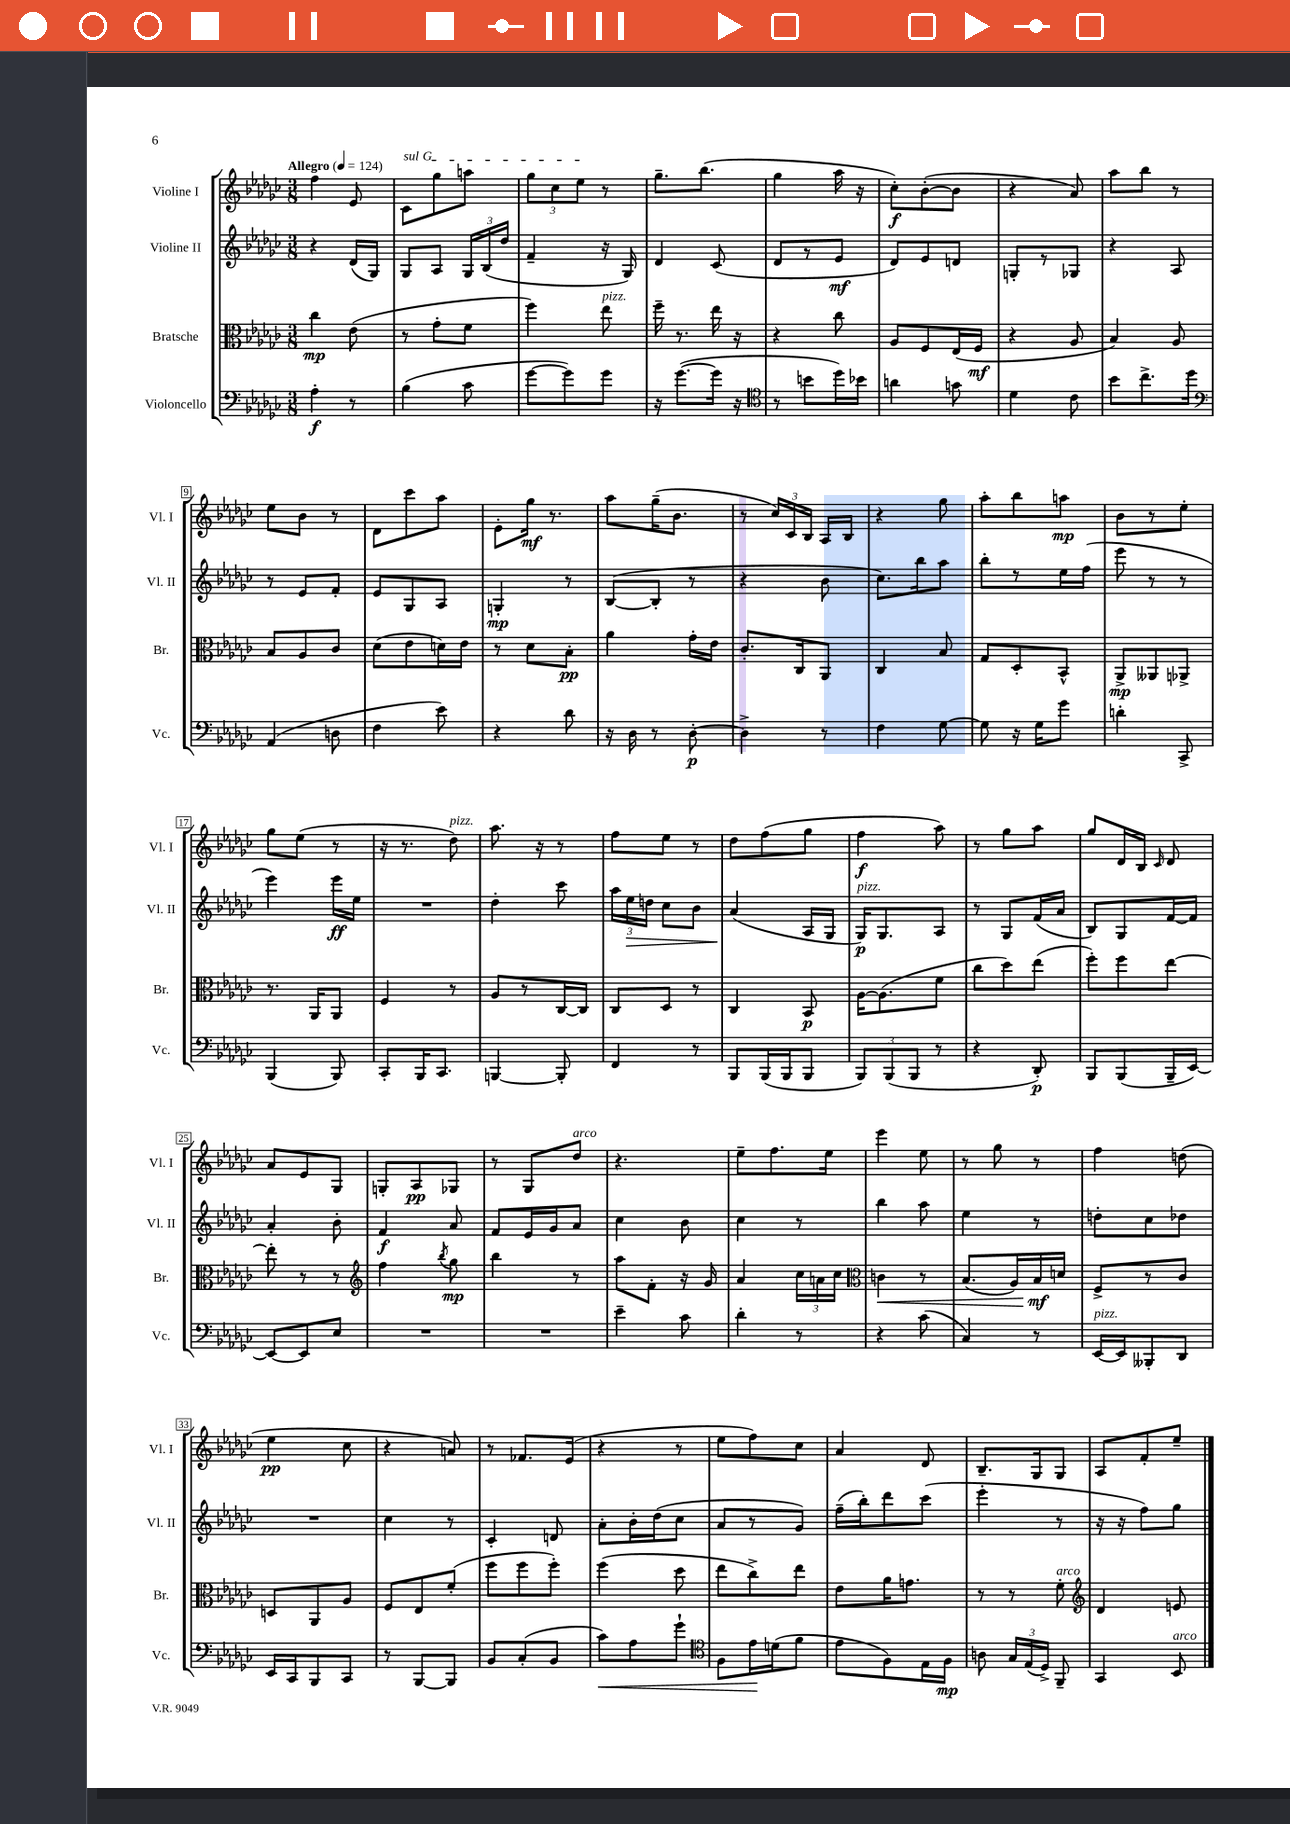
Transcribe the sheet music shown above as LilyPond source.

<<
\new StaffGroup <<
\new Staff = "s0" \with { instrumentName = "Violine I" shortInstrumentName = "Vl. I" } {
    \clef treble \key ges \major \numericTimeSignature \time 3/8 \tempo "Allegro" 4 = 124
    \autoBeamOff f''4 ees'8 |
    \once \override TextSpanner.bound-details.left.text = \markup { \italic "sul G" } ces'8[\startTextSpan ges''8 a''8] |
    \tuplet 3/2 { ges''8[ ces''8 ees''8]\stopTextSpan } r8 |
    ges''8.[-- bes''8.]( |
    ges''4 aes''16 r16 |
    ces''8[-.\f) bes'8~-.( bes'8] |
    r4 aes'8) |
    aes''8[ bes''8] r8 |
    ees''8[ bes'8] r8 |
    des'8[ ces'''8 aes''8] |
    ees'8[-. ges''16]\mf r8. |
    aes''8[ ges''16--( bes'8.] |
    r8 \tuplet 3/2 { ces''16[) ces'16 bes16] } aes16[ bes16] |
    r4 ges''8 |
    aes''8[-. bes''8 a''8]\mp |
    bes'8[ r8 ees''8]-. |
    ges''8[ ees''8]( r8 |
    r16 r8. des''8^\markup { \italic "pizz." }) |
    aes''8. r16 r8 |
    f''8[ ees''8] r8 |
    des''8[ f''8( ges''8] |
    f''4\f aes''8) |
    r8 ges''8[ aes''8] |
    ges''8[ des'16 bes16] \grace { ces'16 } des'8 |
    aes'8[ ees'8 ges8] |
    g8[-. aes8\pp ges8] |
    r8 ges8[ des''8]^\markup { \italic "arco" } |
    r4. |
    ees''8[-- f''8. ees''16] |
    ees'''4 ees''8 |
    r8 ges''8 r8 |
    f''4 d''8( |
    ees''4\pp ces''8 |
    r4 a'8) |
    r8 fes'8.[ ees'16]( |
    r4 r8 |
    ees''8[ f''8) ces''8] |
    aes'4 des'8 |
    bes8.[-- ges16 ges8] |
    aes8[ f'8-. ees''8]-- \bar "|." |
}
\new Staff = "s1" \with { instrumentName = "Violine II" shortInstrumentName = "Vl. II" } {
    \clef treble \key ges \major \numericTimeSignature \time 3/8
    \autoBeamOff r4 des'16[( ges16]) |
    ges8[ aes8] \tuplet 3/2 { ges16[ bes16( des''16] } |
    f'4-- r16 ges16) |
    des'4 ces'8( |
    des'8[ r8 ees'8]\mf |
    des'8[) ees'8 d'8] |
    g8[-. r8 ges8] |
    r4 aes8 |
    r8 ees'8[ f'8]-. |
    ees'8[ ges8 aes8] |
    g4-.\mp r8 |
    bes8[~( bes8]-. r8 |
    r4 bes'8 |
    ces''8.[) bes''16 aes''8] |
    bes''8[-. r8 ees''16 f''16]( |
    ees'''8 r8 r8 |
    ees'''4) ees'''16[\ff ees''16] |
    R4. |
    des''4-. ces'''8 |
    \tuplet 3/2 { aes''16[ ees''16\> d''16] } ces''8[ bes'8] |
    aes'4\!( aes16[ ges16] |
    ges16[\p^\markup { \italic "pizz." }) ges8. aes8] |
    r8 ges8[ f'16( aes'16] |
    bes8[) ges8 f'16~ f'16] |
    aes'4-. bes'8-. |
    f'4\f aes'8 |
    f'8[ ees'16 ges'16 aes'8] |
    ces''4 bes'8 |
    ces''4 r8 |
    bes''4 aes''8 |
    ees''4 r8 |
    d''8[-. ces''8 des''8] |
    R4. |
    ces''4 r8 |
    ces'4-. d'8 |
    aes'8[-. bes'16-. des''16( ces''8] |
    aes'8[ r8 ges'8]) |
    f''16[--( bes''16-.) des'''8 ces'''8]( |
    ees'''4-. r8 |
    r16 r16 f''8[) ges''8] \bar "|." |
}
\new Staff = "s2" \with { instrumentName = "Bratsche" shortInstrumentName = "Br." } {
    \clef alto \key ges \major \numericTimeSignature \time 3/8
    \autoBeamOff ces''4\mp ees'8( |
    r8 ges'8[-. f'8] |
    f''4) ees''8^\markup { \italic "pizz." } |
    f''16-- r8. ees''16 r16 |
    r4 ces''8 |
    aes8[ f8 ees16( f16]\mf |
    r4 aes8 |
    bes4) aes8 |
    bes8[ aes8 ces'8] |
    des'8[( ees'8 d'16) ees'16] |
    r8 des'8[ bes8]-.\pp |
    aes'4 ges'16[-. ees'16] |
    ces'8.[-. ces16 aes,8] |
    ces4 bes8 |
    ges8[ des8-. bes,8]-^ |
    aes,8[->\mp aeses,8 aes,8]-> |
    r8. aes,16[ aes,8] |
    f4 r8 |
    aes8[ r8 ces16~ ces16] |
    ces8[ des8] r8 |
    ces4 bes,8\p |
    aes16[~ aes8.( f'8] |
    ces''8[ des''8) ees''8]( |
    f''8[-.) f''8 ees''8]~ |
    ees''8-. r8 r8 |
    \clef treble f''4 \acciaccatura { bes''8 } ges''8\mp |
    bes''4 r8 |
    aes''8[ f'8]-. r16 ges'16 |
    aes'4 \tuplet 3/2 { ces''16[ a'16 ces''16] } |
    \clef alto c'4\< r8 |
    bes8.[( aes16) bes16\mf\! d'16] |
    f8[-> r8 ces'8] |
    d8[ aes,8 aes8] |
    f8[ ees8 f'8]-.( |
    f''8[ f''8 f''8]-.) |
    f''4( des''8 |
    ees''8[ ces''8->) ees''8] |
    ees'8[ aes'16 g'8.] |
    r8 r8 f'8-.^\markup { \italic "arco" } |
    \clef treble des'4 e'8 \bar "|." |
}
\new Staff = "s3" \with { instrumentName = "Violoncello" shortInstrumentName = "Vc." } {
    \clef bass \key ges \major \numericTimeSignature \time 3/8
    \autoBeamOff aes4-.\f r8 |
    bes4( ces'8 |
    ges'8[~ ges'8) ges'8] |
    r16 ges'8.[~( ges'16] r16 |
    \clef tenor r8 b'8[ des''16) bes'16] |
    a'4 g'8 |
    des'4 ces'8 |
    bes'8[ ces''8.-> des''16] |
    \clef bass aes,4( d8 |
    f4 ees'8) |
    r4 des'8 |
    r16 des16 r8 des8~-.\p |
    des4-> r8 |
    f4 ges8~ |
    ges8 r16 ges16[ ges'8] |
    d'4-. ces,8-> |
    bes,,4( bes,,8) |
    ces,8[-. bes,,16 ces,8.] |
    b,,4~ b,,8-. |
    f,4 r8 |
    bes,,8[ bes,,16( bes,,16 bes,,8] |
    \tuplet 3/2 { bes,,8[) bes,,8( bes,,8] } r8 |
    r4 des,8-.\p) |
    bes,,8[ bes,,8( bes,,16-- ees,16]~) |
    ees,8[~ ees,8 ees8] |
    R4. |
    R4. |
    ees'4-- ces'8 |
    des'4-. r8 |
    r4 ces'8( |
    ces4) r8 |
    ees,16[~^\markup { \italic "pizz." } ees,16 beses,,8-. des,8] |
    ees,16[ ces,16 bes,,8 ces,8] |
    r8 bes,,8[~ bes,,8] |
    bes,8[ ces8-.( bes,8] |
    ces'8[\<) aes8 ges'8]-! |
    \clef tenor f8[ ees'16\! d'16( f'8] |
    ees'8[ f8) ees16 f16]\mp |
    a8 \tuplet 3/2 { ges16[ ees16( des16]->) } f,8-- |
    ges,4 bes,8^\markup { \italic "arco" } \bar "|." |
}
>>
>>
\layout { \context { \Score \override BarNumber.stencil = #(make-stencil-boxer 0.1 0.3 ly:text-interface::print) } }
